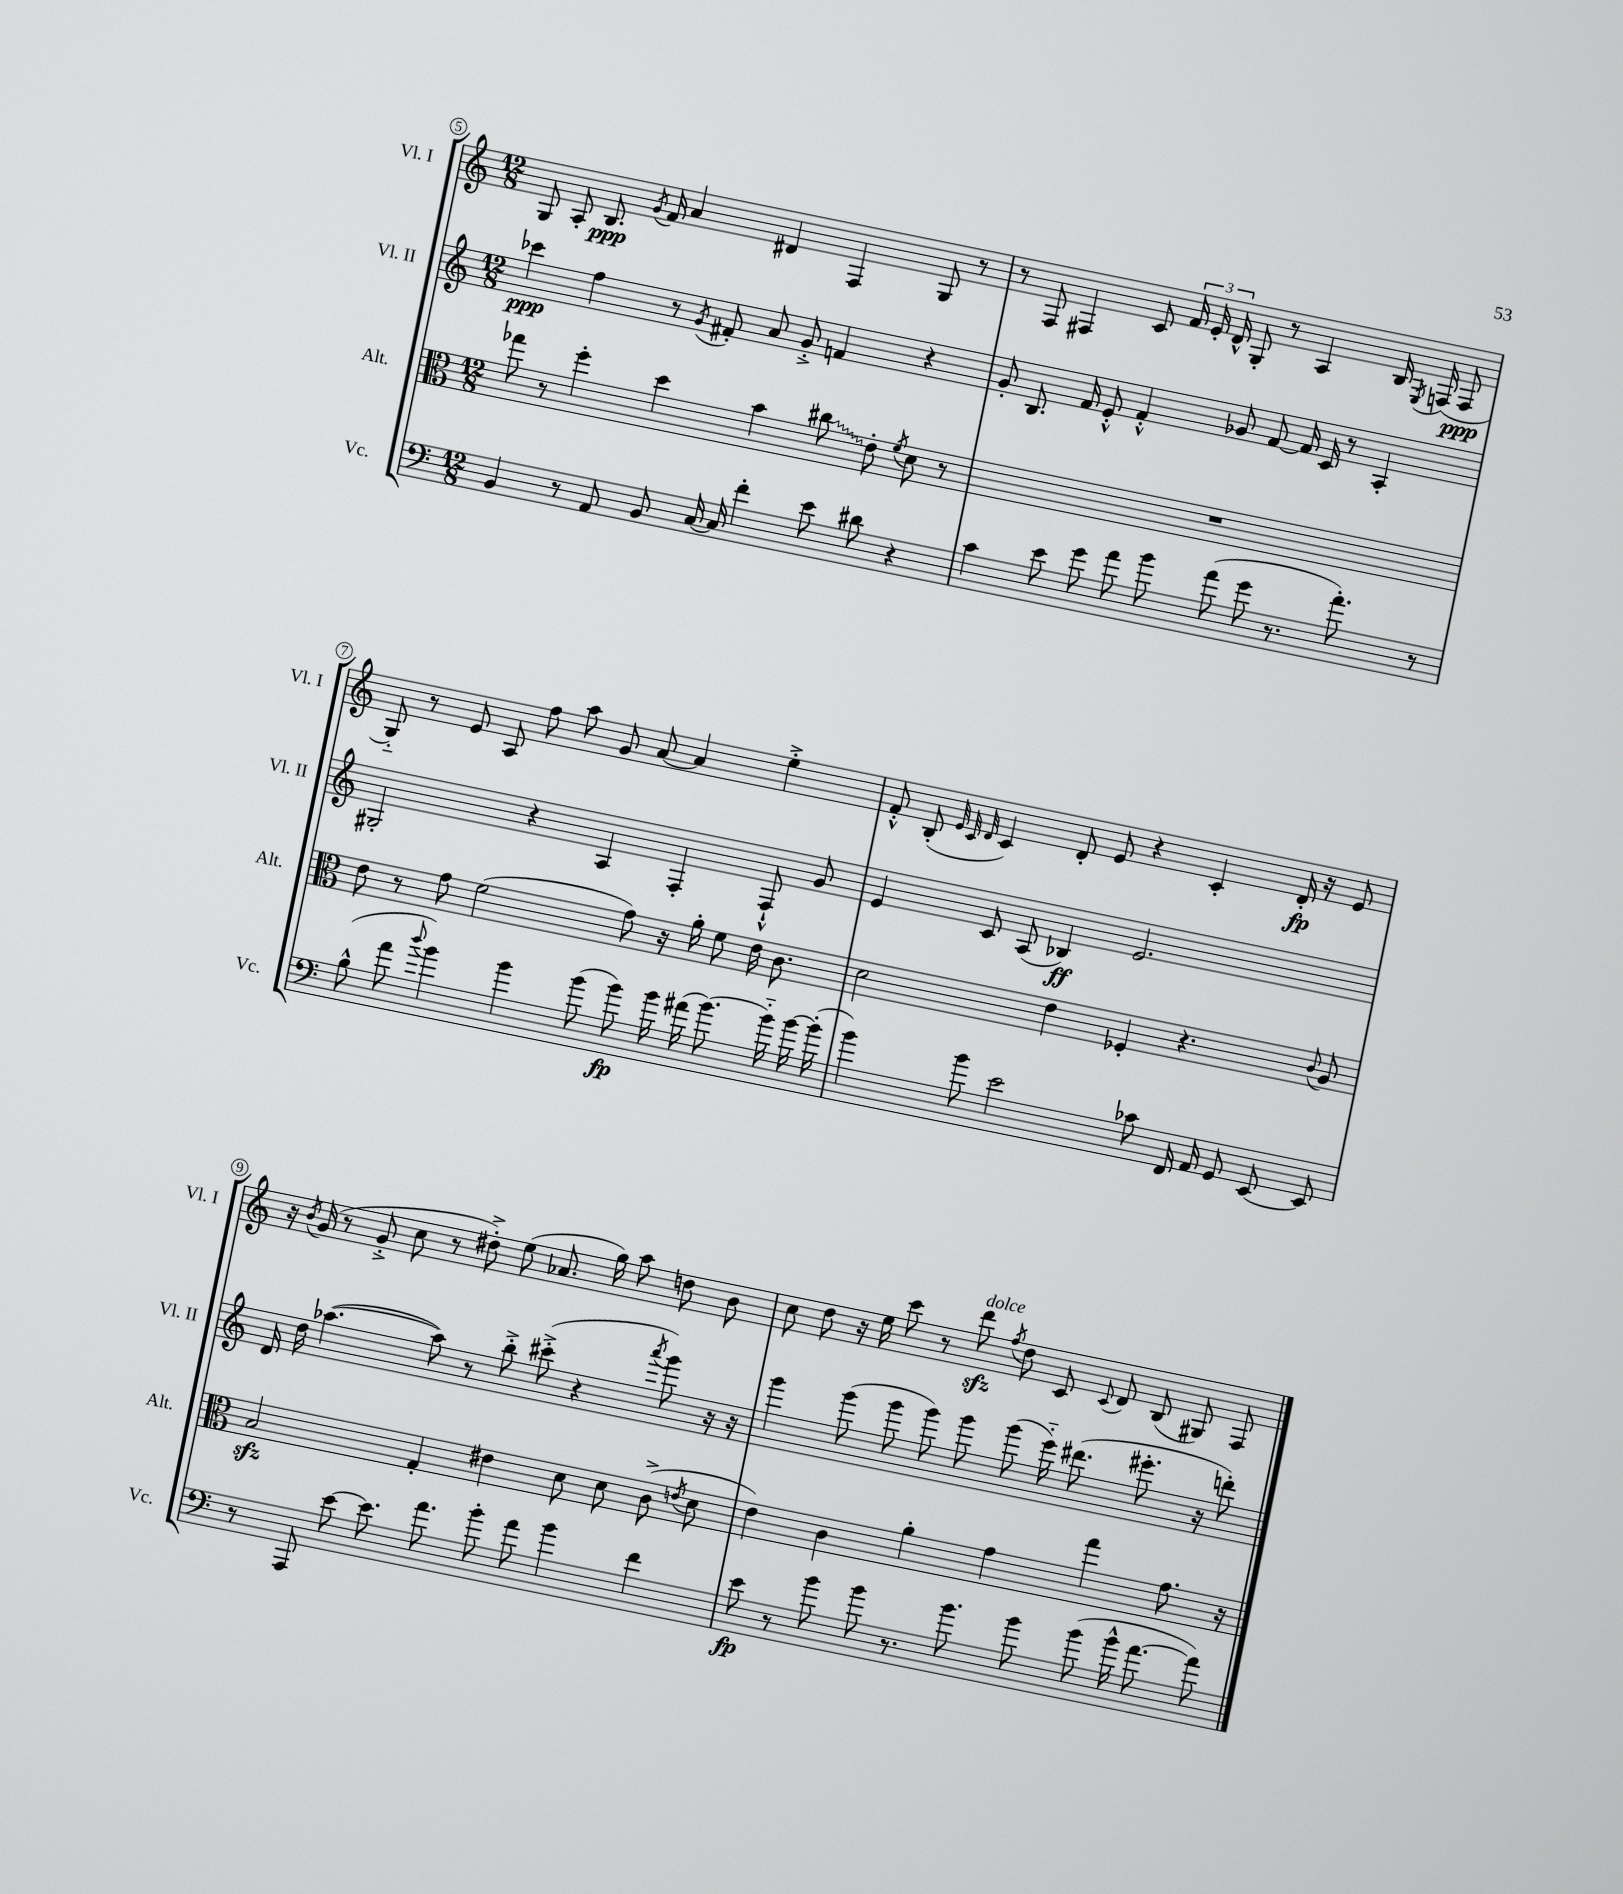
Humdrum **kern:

**kern	**kern	**kern	**kern
*staff4	*staff3	*staff2	*staff1
*clefF4	*clefC3	*clefG2	*clefG2
*k[]	*k[]	*k[]	*k[]
*M12/8	*M12/8	*M12/8	*M12/8
4BB	8gg-	4ccc-	8G
.	8r	.	8A'
8r	4ff'	4ff	8.B
8AA	.	.	.
.	.	.	8qg
.	.	.	16f
8BB	4dd	8r	4a
.	.	8qg	.
[16C	.	8f#'	.
16C]	.	.	.
4f'	4b	8a	4d#
.	.	8g'^	.
8e	8cc#	4f	4F
8d#	8e'	.	.
.	8qf	.	.
4r	8d	4r	8G
.	8r	.	8r
=	=	=	=
4c	1.r	8g'	8r
.	.	8.B	8F
8e	.	.	4F#
.	.	16f	.
8g	.	8e'^^	.
8a	.	4f'^^	8c
8b	.	.	24f
.	.	.	24e'
.	.	.	24d^^
(8a	.	8g-	8G'
8g	.	[8f	8r
8.r	.	16f]	4A
.	.	16c	.
.	.	8r	.
8.a')	.	.	.
.	.	4A'	16B
.	.	.	8qE
.	.	.	(16F
8r	.	.	8F
=	=	=	=
(8B^^	8e	2G#'	8G'~)
8a	8r	.	8r
8qqdd	.	.	.
4b)	8g	.	8e
.	(2f	.	8A
4b	.	4r	8ff
.	.	.	8aa
(8b	.	4A	8g
8b)	8g)	.	[8a
16b	16r	4F'	4a]
(16a#	16a'	.	.
[8.b)	8f	.	.
.	16e	8F`^^	4ee'^
16b'~]	8.c	.	.
[16b	.	8g	.
(16b']	.	.	.
=	=	=	=
4b)	2d	4e	8f'^^
.	.	.	(8B'
.	.	.	32qqe
.	.	.	32qqc
.	.	.	32qqd
8b	.	8c	4c)
2e	.	(8A	.
.	4e	4B-)	8d'
.	.	.	8e
.	4F-'	2.e	4r
8c-	.	.	.
16FF	4.r	.	4c'
16AA	.	.	.
8GG	.	.	.
[8EE	.	.	16d'
.	.	.	16r
.	8qqc	.	.
8EE]	8A	.	8e
=	=	=	=
8r	2B	16d	16r
.	.	.	8qb
.	.	16dd	(16g
8AAA	.	([4.aa-	8r
[8e	.	.	8g'^
8.e]	.	.	8cc
.	4G'	8aa-])	8r
8.a	.	.	.
.	.	8r	8dd#'^)
8b'	4e#	8bb'^	(8ee
8a	.	(8ccc#'^	8.a-
4b	8d	4r	.
.	.	.	16gg)
.	8d	.	8aa
.	.	8qaaa	.
4f	(8c^	8ggg)	8dd
.	8qe	.	.
.	8d	16r	8b
.	.	16r	.
=	=	=	=
8e	4e)	4ggg	8cc
8r	.	.	8dd
8b	4c	(8ggg	16r
.	.	.	16ee
8b	.	8ggg	8ccc
8.r	4a'	8ggg)	8r
.	.	8ggg	8ddd
8.b	.	.	.
.	.	.	8qff
.	4g	(8ggg	8dd
8b	.	16eee'~)	8c
.	.	(8.ddd#	.
.	.	.	8qqc
(8b	4gg	.	8d
16b^^	.	8.eee#'	(8B
[8.a	.	.	.
.	8.g	.	8G#)
.	.	16r	.
8a])	.	8ddd')	8F
.	16r	.	.
==	==	==	==
*-	*-	*-	*-
